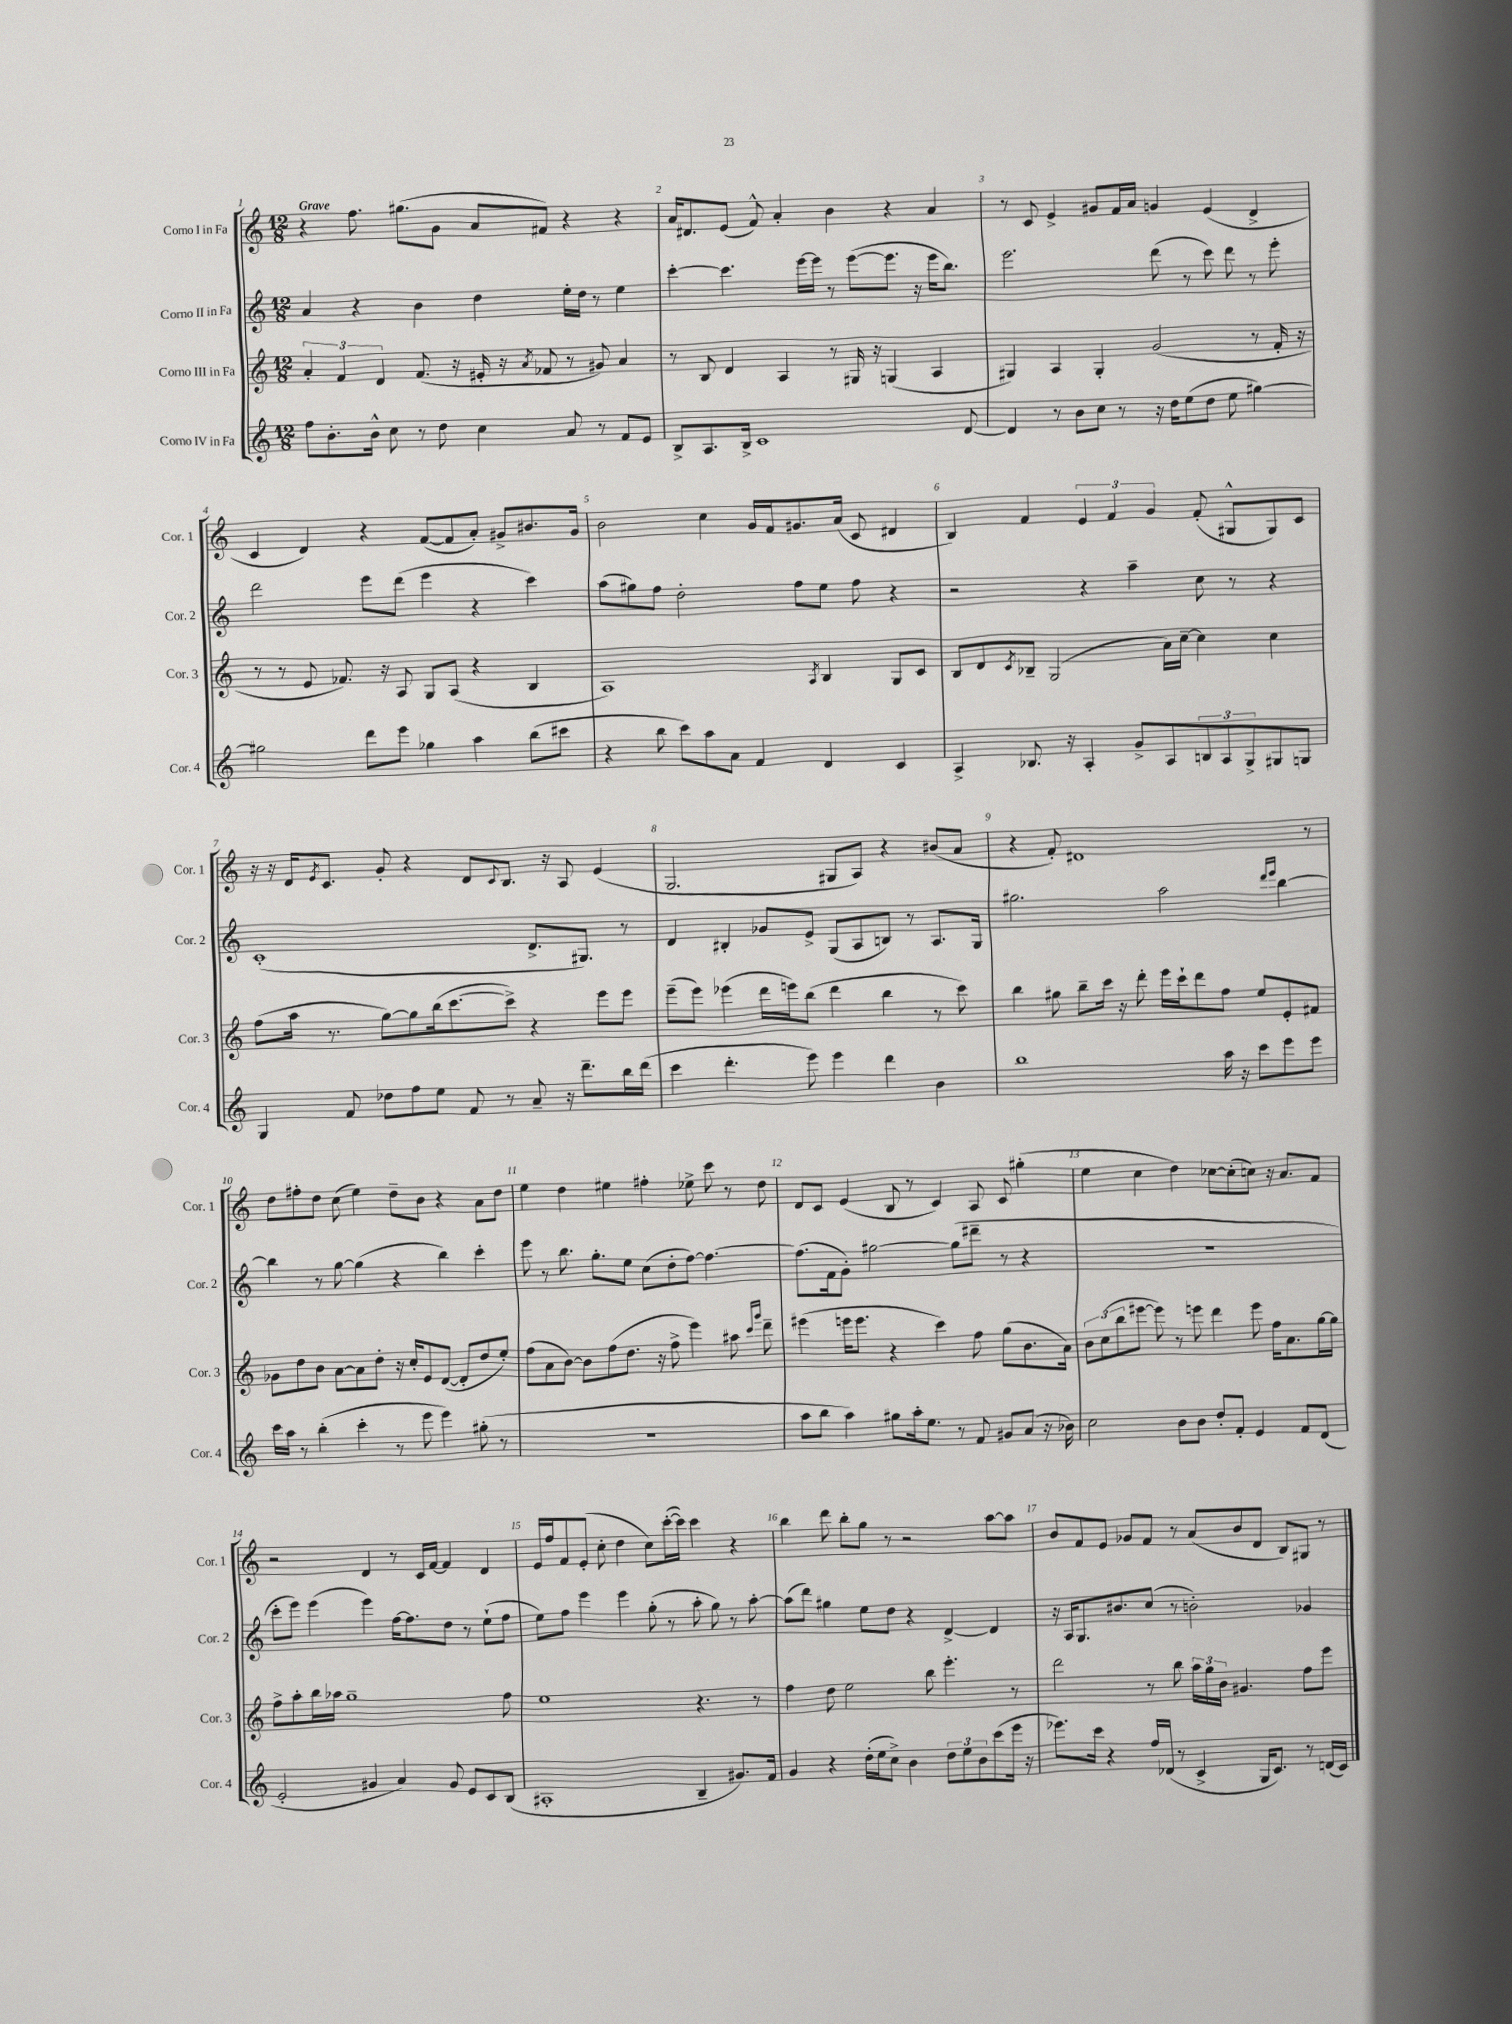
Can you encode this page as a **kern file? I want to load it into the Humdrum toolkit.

**kern	**kern	**kern	**kern
*staff4	*staff3	*staff2	*staff1
*clefG2	*clefG2	*clefG2	*clefG2
*k[]	*k[]	*k[]	*k[]
*M12/8	*M12/8	*M12/8	*M12/8
8ff\L	6a'/	4a/	4r
8.b'\	.	.	.
.	6f/	.	.
.	.	4r	8.ff\
16b^^\Jk	.	.	.
.	6d/	.	.
8cc\	.	.	.
.	.	.	(8.gg#\L
8r	(8.f/	4b\	.
8dd\	.	.	8g\J
.	16r	.	.
4cc\	16e#'/	4dd\	8a/L
.	16r	.	.
.	8qa/	.	.
.	8f-/	.	8f#/J)
8a/	8r	16ee'\LL	4r
.	.	16dd\JJ	.
8r	8g#/)	8r	.
8f/L	4a/	4ee\	4r
8e/J	.	.	.
=	=	=	=
8B^/L	8r	[4ccc'\	16a/LK
.	.	.	8.d#/
8.A/	8B/	.	.
.	4d/	4.ccc\]	(8e/J
16B^/Jk	.	.	.
1c	.	.	8f^^/)
.	4A/	.	4a'/
.	.	[16eee\LL	.
.	.	16eee\]JJ	.
.	8r	8r	4b\
.	16G#/	([8eee\L	.
.	16r	.	.
.	(4G/	8.eee\]J	4r
.	.	16r	.
.	4A/	16eee\LK	4a/
.	.	8.bb\J)	.
[8d/	.	.	.
=	=	=	=
4d/]	4G#/)	2.eee\	8r
.	.	.	8c/
8r	4A/	.	4e^/
8b\L	.	.	.
8cc\J	4G#'/	.	8g#/L
8r	.	.	16f/L
.	.	.	16a/JJ
16r	(2g/	(8ddd\	4g/
16dd\LK	.	.	.
(8ee\	.	8r	.
8dd\J	.	8ccc\)	(4e/
8ee\	.	8ddd\	.
[4gg#\)	8r	8r	4d^/
.	16f'/	8eee'\	.
.	16r	.	.
=	=	=	=
2gg#\]	8r	2ddd\	4c/
.	8r	.	.
.	8e/	.	4d/)
.	8.f-/)	.	.
8ddd\L	.	8eee\L	4r
.	16r	.	.
8eee\J	8A/	(8ddd\J	.
4gg-\	8G/L	4eee\	([8f/L
.	(8A/J	.	8f/]
4aa\	4r	4r	8a'/J)
.	.	.	8g#^/L
(8bb\L	4B/	4ccc\)	8.b#/
8ccc#\J	.	.	.
.	.	.	16g#/Jk
=	=	=	=
4r	1A)	(8aa\L	2b\
.	.	8gg#\)	.
8bb\	.	8ff\J	.
8ccc\L)	.	2dd'\	.
8aa\	.	.	4cc\
8a\J	.	.	.
4f/	.	.	16g/LL
.	.	.	16f/J
.	.	8ff\L	8.g#/
.	8qA/	.	.
4d/	4B/	8ee\J	.
.	.	.	(16a/Jk
.	.	8ff\	8c/
4c/	8G/L	4r	4d#/
.	8c/J	.	.
=	=	=	=
4A^/	8B/L	2r	4B/)
.	8d/	.	.
.	8qc/	.	.
8.B-/	8B-~/J	.	4f/
.	(2G/	.	.
16r	.	.	.
4A'/	.	4r	6e/
.	.	.	6f/
8g^/L	.	4aa~\	.
.	.	.	6g/
8A/	16a\LL)	.	.
.	[16cc~\JJ	.	.
12B/	4cc\]	8cc\	(8f'/
12A/	.	.	.
.	.	8r	8G#^^/L
12G^/	.	.	.
8G#/	4cc\	4r	8G#/)
8G/J	.	.	8c/J
=	=	=	=
4G/	(8ff\L	(1c'	16r
.	.	.	16r
.	16aa\Jk	.	16d/LK
.	.	.	8qe/
.	8.r	.	8.c/J
8f/	.	.	.
8dd-\L	[8gg\L)	.	8g'/
8ff\	8gg\]	.	4r
8ee\J	(16bb\k	.	.
.	[8.ccc\	.	.
8f/	.	.	8d/L
.	.	.	8qqc/
8r	8ccc^\]J)	.	8.B/J
8a~/	4r	8.d^/L	.
.	.	.	16r
16r	.	.	8A/
8.ddd~\L	.	8.G#/J)	.
.	8eee\L	.	(4e/
16bb\L	8eee\J	8r	.
(16ddd\JJ	.	.	.
=	=	=	=
4ccc\	(8eee~\L	4d/	2.G/
.	8eee\J)	.	.
4.ddd'\	(4eee-\	4B#'/	.
.	16ddd\LL	8g-/L	.
.	16eee\J)	.	.
8eee\)	(8bb\J	8e^/J	.
4eee\	4ddd\	(8G/L	8G#/L
.	.	8A/	8A/J)
4ddd\	4bb\	8B/J)	4r
.	.	8r	.
4b\	8r	8.A/L	(8b#/L
.	8ccc\)	.	8a/J
.	.	16G/Jk	.
=	=	=	=
1bb	4bb\	2.gg#\	4r
.	8gg#\	.	8f'/)
.	8bb~\L	.	1d#
.	16ccc\Jk	.	.
.	16r	.	.
.	8ddd'\	.	.
.	16eee\LL	2aa\	.
.	16ccc`\J	.	.
.	8ddd\	.	.
16aa\	8ff\J	.	.
16r	.	.	.
8ccc\L	8ee/L	.	.
.	.	16qqddd/LL	.
.	.	16qqeee/JJ	.
8eee\	8e'/	[4bb\	.
8eee\J	8f#/J	.	8r
=	=	=	=
16ccc\LL	8g-\L	4bb\]	8dd\L
16aa\JJ	.	.	.
8r	8dd\	.	8ff#'\
(4bb'\	8b\J	8r	8dd\J
.	[8a\L	[8gg\	(8cc\
4ccc'\	8a\]	(4gg\]	4ee\)
.	8dd'\J	.	.
8r	16r	4r	8dd~\L
.	16cc'/LK	.	.
8eee\	8e/	.	8b\J
4eee\)	([8d/J	4bb\)	4r
.	8d'/]L	.	.
(8gg#'\	8dd/	4ccc'\	8a\L
8r	8ee'/J)	.	8dd\J
=	=	=	=
1.r	(8ff\L	8eee\	4ee\
.	8a\	8r	.
.	[8b\J)	8.bb\	4dd\
.	8b\]L	.	.
.	.	8.gg'\L	.
.	(8ff\	.	4ee#\
.	8.dd\J	8ee\J	.
.	.	(8cc\L	4ff#'\
.	16r	.	.
.	8ff^\	8dd'\	.
.	4eee\)	[8ff\J)	8ee-^\
.	.	4.ff\_	8ccc\
.	8aa#\	.	8r
.	16qqccc/LL	.	.
.	16qqggg/JJ	.	.
.	8ddd~\	.	8dd\
=	=	=	=
8aa\L	(4eee#\	(8.ff\]L	8d/L
8bb\J	.	.	8c/J
.	.	16f\k	.
4aa\)	16eee\LK	8g'\J)	(4e/
.	8.eee\J	.	.
.	.	[2gg#\	.
8gg#\L	4r	.	8B/
16aa'\k	.	.	8r
8.ee\J	.	.	.
.	4ccc\)	.	4c/)
8r	.	(8gg#\]L	.
8f/	8ff\	8ddd#~\J	8A/
8g#/L	(8gg\L	8r	8c/
(8a/J	8.b\	4r	(4gg#'\
16r	.	.	.
16b-\)	16a\Jk)	.	.
=	=	=	=
2cc\	12b\L	1.r	4ee\
.	(12cc\	.	.
.	12bb\	.	.
.	[8eee#\J	.	4cc\
.	8eee#\])	.	.
8b\L	8r	.	4dd\)
8b\J	8eee\	.	.
8dd'/L	4ddd\	.	[8cc-\L
8f'/J	.	.	(8cc-'\]
4e/	8eee\	.	8cc\J)
.	16ff\LK	.	16r
.	8.a\	.	8.a/L
8f/L	.	.	.
(8d/J	[16gg\L	.	8f/J
.	16gg\]JJ	.	.
=	=	=	=
2e'/	8ff^\L	8ccc'\L	2r
.	8aa'\	8eee\J)	.
.	16bb\L	(4eee\	.
.	16aa-\JJ	.	.
.	1gg~	.	.
4g#/	.	4eee\)	4d/
4a/)	.	[16ff\LK	8r
.	.	8.ff\]	.
.	.	.	16c/LL
.	.	.	[16f/JJ
8g#/	.	8dd\J	4f/]
8e/L	.	8r	.
8c/	.	(8ee`\L	4d/
(8B/J	8ff\	8ff\J	.
=	=	=	=
1A#'	1ee	8ee\L)	16e/LL
.	.	.	16ff/J
.	.	8ff\J	8f/
.	.	4eee\	(8e'/J
.	.	.	8cc'\
.	.	4eee\	4dd\
.	.	(8gg'\	8cc\L)
.	.	8r	([16ccc'\L
.	.	.	16ccc\]JJ)
4B~/	4.r	8aa'\	4ccc\
.	.	8gg\)	.
8.g#/L)	.	8r	4r
.	8r	[8aa'\	.
16f/Jk	.	.	.
=	=	=	=
4g/	4ff\	(8aa\]L	4bb\
.	.	8ddd\J)	.
4r	8dd\	4gg#\	8ddd\
.	2ee\	.	8bb'\L
(16dd'\LL	.	8ee\L	8gg\J
16ee\J	.	.	.
8cc^\J)	.	8dd\J	8r
4b\	.	4r	2r
.	8bb\	.	.
12dd\L	4.eee'\	[4d^/	.
12ee\	.	.	.
12b\	.	.	.
(8ccc\	.	4d/]	[8aa\L
16eee\Jk	8r	.	8aa\]J
16r	.	.	.
=	=	=	=
8.eee-\L)	2ddd\	16r	8b/L
.	.	16A/LK	.
.	.	8.G/	8f/
16ccc\Jk	.	.	.
4r	.	.	8e/J
.	.	8.b#/	.
.	.	.	8g-/L
16ff/LL	8r	(8cc/J	8f/J
(16d-/JJ	.	.	.
8r	8bb\	8r	8r
4c^/	24aa\LL	2b'\)	(8a/L
.	24gg\	.	.
.	24b\JJ	.	.
.	4.g#/	.	8b/
16G/LK	.	.	8d/J
8.c/J)	.	.	.
.	.	.	8B/L)
8r	8ff\L	4g-/	8G#/J
(16d/LL	8eee\J	.	8r
16c/JJ)	.	.	.
==	==	==	==
*-	*-	*-	*-
